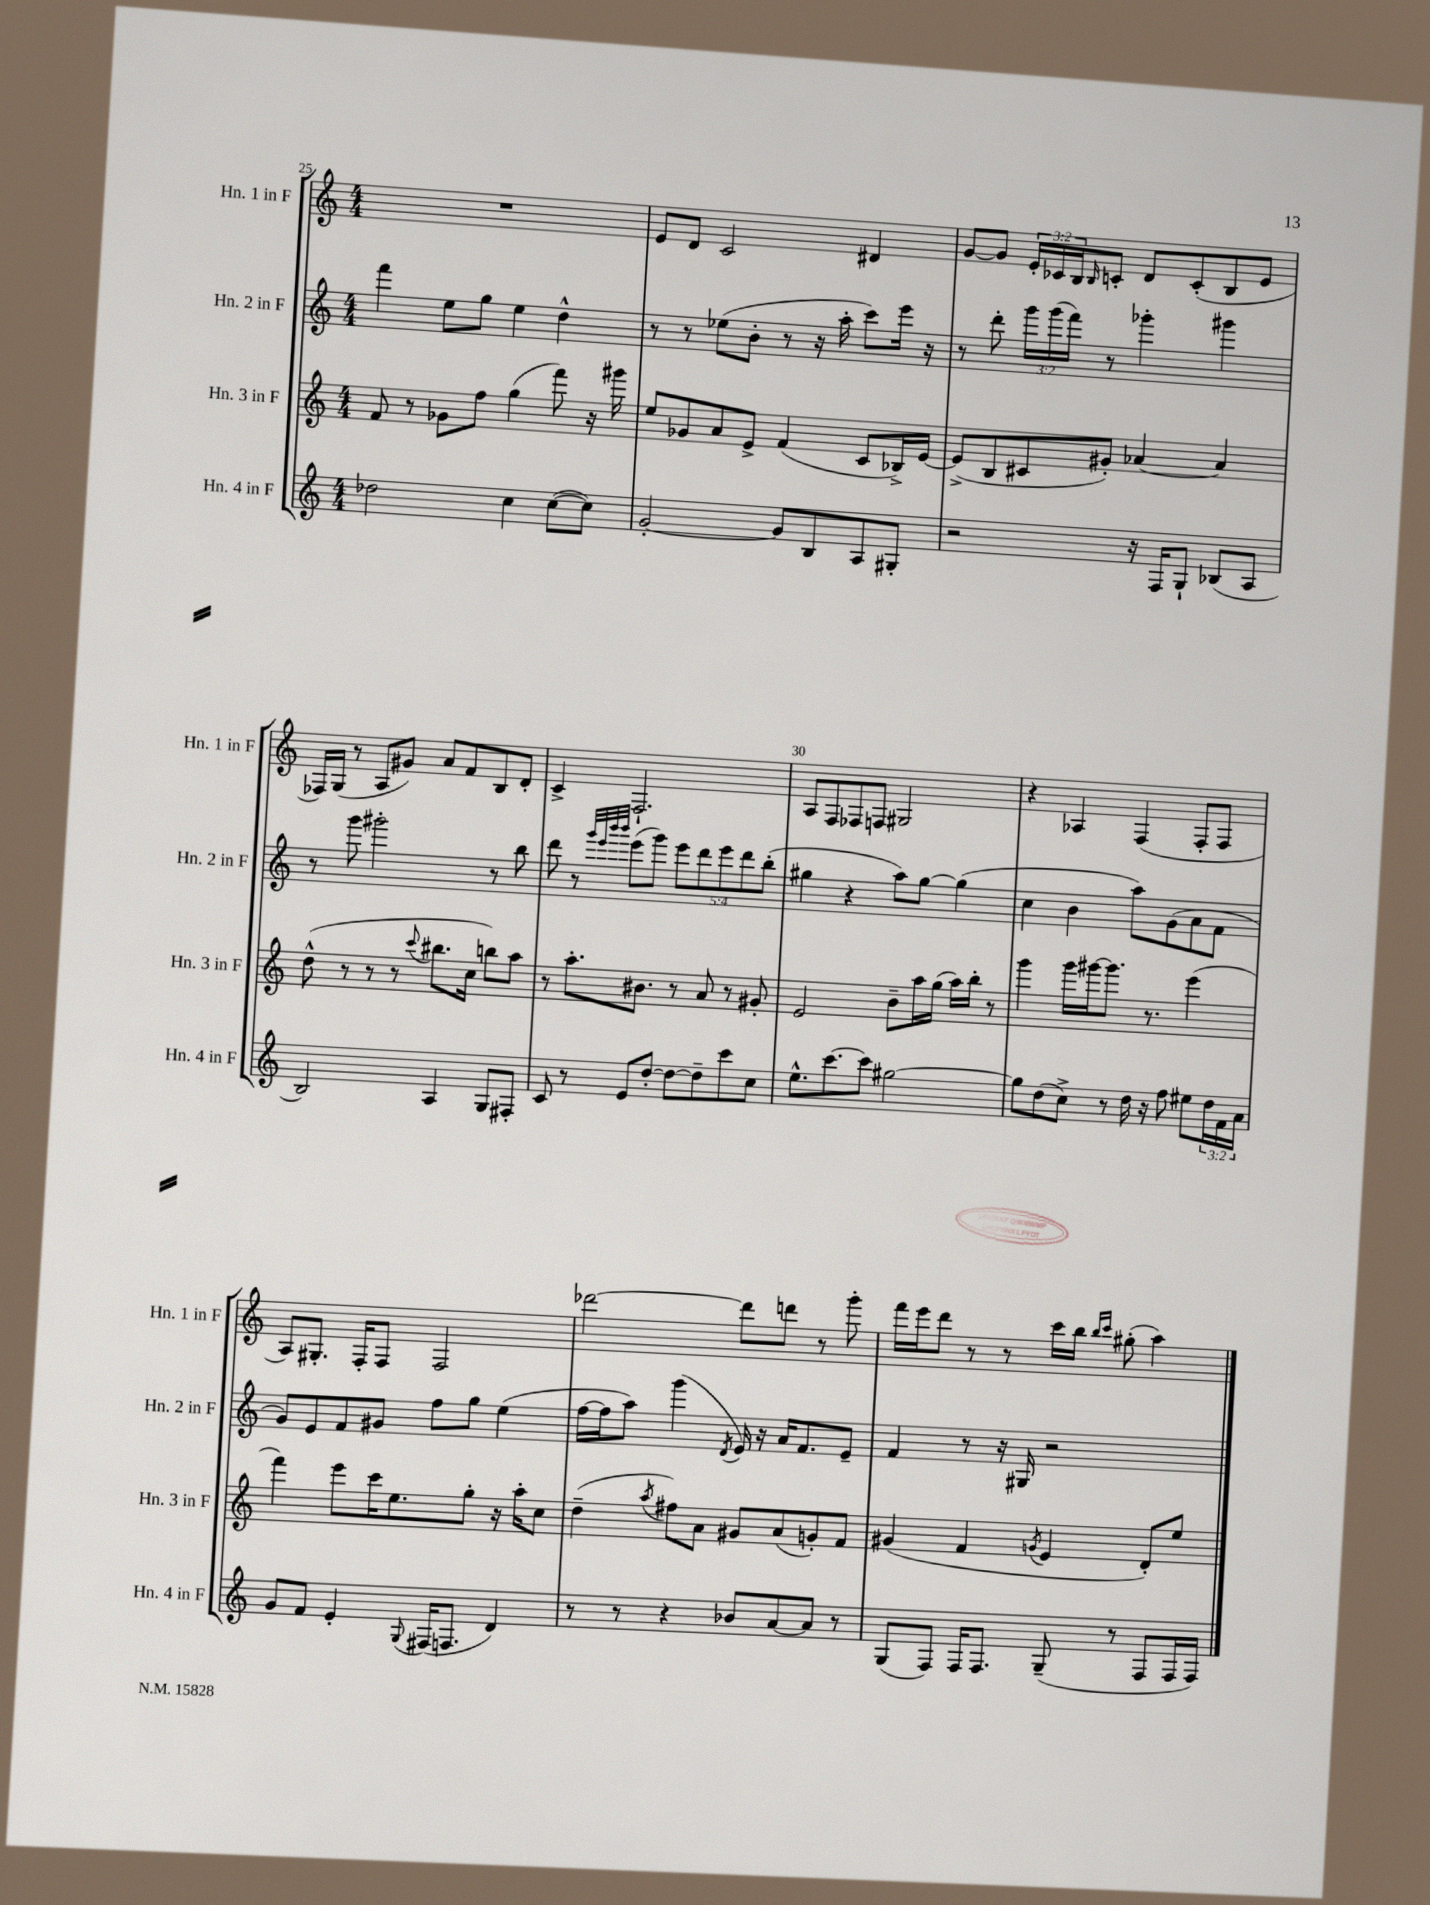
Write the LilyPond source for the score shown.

<<
\new StaffGroup <<
\new Staff = "s0" \with { instrumentName = "Hn. 1 in F" shortInstrumentName = "Hn. 1 in F" } {
    \clef treble \key c \major \numericTimeSignature \time 4/4 \override Staff.TupletNumber.text = #tuplet-number::calc-fraction-text
    R1 |
    e'8 d'8 c'2 dis'4 |
    g'8~ g'8 \tuplet 3/2 { e'16-. ces'16 b16 } \grace { b16 } c'8-. d'8 c'8-.( b8 e'8 |
    fes16) g16( r8 a8 gis'8) a'8 f'8 b8 d'8-. |
    c'4-> f2.-! |
    a8 f8 fes8 f8 gis2 |
    r4 aes4 f4( f8-. f8 |
    a8) gis8.-. f16-. f8 f2 |
    des'''2~ des'''8 d'''8 r8 g'''8-. |
    f'''16 e'''16 d'''8 r8 r8 c'''16 b''16 \grace { b''16 c'''16 } gis''8-.( a''4) \bar "|." |
}
\new Staff = "s1" \with { instrumentName = "Hn. 2 in F" shortInstrumentName = "Hn. 2 in F" } {
    \clef treble \key c \major \numericTimeSignature \time 4/4 \override Staff.TupletNumber.text = #tuplet-number::calc-fraction-text
    f'''4 e''8 g''8 e''4 d''4-^ |
    r8 r8 ees''8( b'8-. r8 r16 a''16-. c'''8) e'''16 r16 |
    r8 d'''8-. \tuplet 3/2 { g'''16 g'''16( f'''16) } r8 ges'''4-. gis'''4 |
    r8 g'''8 gis'''2-. r8 b''8 |
    d'''8 r8 \grace { g'''32 e'''32 b'''32 b'''32 } e'''8( g'''8) \tuplet 5/4 { e'''8 d'''8 e'''8 d'''8 b''8-.( } |
    gis''4 r4 a''8) gis''8~ gis''4( |
    c''4 b'4 a''8) g'8( a'8 f'8 |
    g'8) e'8 f'8 gis'8 f''8 g''8 e''4( |
    f''16~ f''16 a''8) g'''4( \acciaccatura { d'8 } e'16) r16 a'16 f'8. e'8-- |
    f'4 r8 r16 gis16 r2 \bar "|." |
}
\new Staff = "s2" \with { instrumentName = "Hn. 3 in F" shortInstrumentName = "Hn. 3 in F" } {
    \clef treble \key c \major \numericTimeSignature \time 4/4
    f'8 r8 ges'8 f''8 g''4( f'''8) r16 gis'''16 |
    e''8 ges'8 a'8 e'8-> f'4( c'8 bes16->) e'16~ |
    e'8->( b8 cis'8 gis'8-.) aes'4~ aes'4 |
    d''8-^( r8 r8 r8 \appoggiatura { c'''8 } bis''8. c''16 b''8) a''8 |
    r8 a''8.-. bis'8. r8 a'8 r8 gis'8-. |
    e'2 b'8-- a''16 g''16( a''16) b''16-. r8 |
    g'''4 g'''16 gis'''16~ gis'''8. r8. e'''4( |
    f'''4) e'''8 c'''16 e''8. g''8-. r16 a''16-. c''8 |
    d''4--( \acciaccatura { a''8 } fis''8) a'8 gis'8 a'8( g'8-.) f'8 |
    gis'4( f'4 \acciaccatura { g'8 } e'4 d'8-.) e''8 \bar "|." |
}
\new Staff = "s3" \with { instrumentName = "Hn. 4 in F" shortInstrumentName = "Hn. 4 in F" } {
    \clef treble \key c \major \numericTimeSignature \time 4/4 \override Staff.TupletNumber.text = #tuplet-number::calc-fraction-text
    des''2 c''4 c''8~( c''8) |
    g'2~-. g'8 b8 a8 gis8-. |
    r2 r16 f16 g8-! bes8( a8 |
    b2) a4 g8 fis8-. |
    c'8 r8 e'8 d''8~-. d''8~ d''8-- c'''8 c''8 |
    e''8.-^ c'''8.~ c'''8 gis''2~ |
    gis''8 d''8( c''8->) r8 d''16 r16 f''8 eis''8 \tuplet 3/2 { d''16 f'16 a'16 } |
    g'8 f'8 e'4-. \appoggiatura { g8 } fis16( f8. d'4) |
    r8 r8 r4 bes'8 a'8~ a'8 r8 |
    g8( f8) f16 f8. g8--( r8 f8 f16 f16) \bar "|." |
}
>>
>>
\layout { \context { \Score currentBarNumber = #25 \override BarNumber.break-visibility = ##(#f #t #t) barNumberVisibility = #(every-nth-bar-number-visible 5) } }
